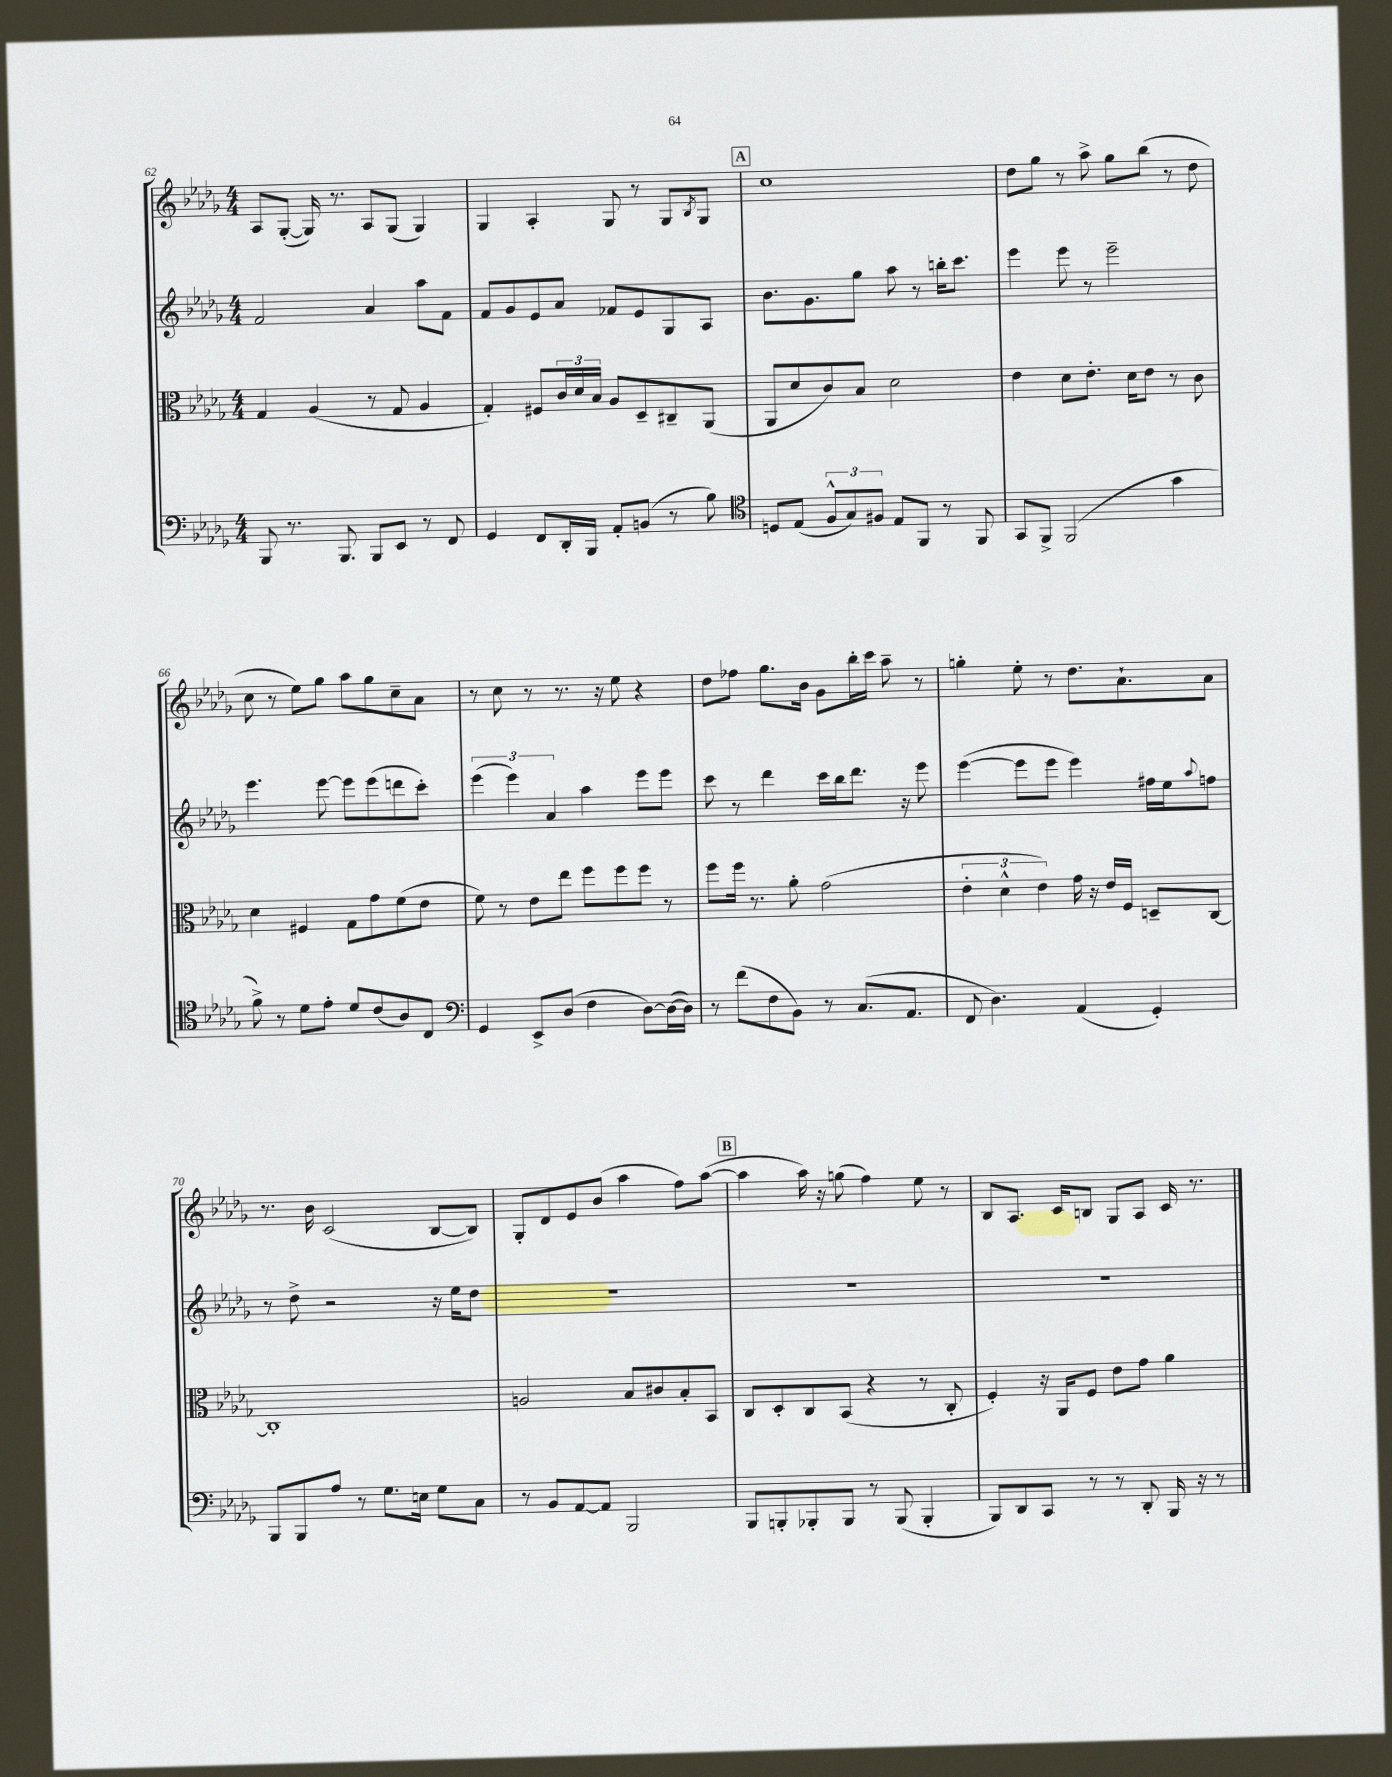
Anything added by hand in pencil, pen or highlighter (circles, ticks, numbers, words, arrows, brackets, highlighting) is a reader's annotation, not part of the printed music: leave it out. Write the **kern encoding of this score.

**kern	**kern	**kern	**kern
*part4	*part3	*part2	*part1
*staff4	*staff3	*staff2	*staff1
*clefF4	*clefC3	*clefG2	*clefG2
*k[b-e-a-d-g-]	*k[b-e-a-d-g-]	*k[b-e-a-d-g-]	*k[b-e-a-d-g-]
*M4/4	*M4/4	*M4/4	*M4/4
=62	=62	=62	=62
8BBB-/	4G-/	2f/	8A-/L
8.r	.	.	([8G-'/J
.	(4A-/	.	16G-/])
8.BBB-/	.	.	8.r
8BBB-/L	8r	4a-/	8A-/L
8EE-/J	8G-/	.	(8G-/J
8r	4A-/	8aa-\L	4G-/)
8FF/	.	8f\J	.
=63	=63	=63	=63
4GG-/	4G-'/)	8f/L	4G-/
.	.	8g-/	.
8FF/L	8F#X/L	8e-/	4A-'/
16DD-'/L	24c/L	8a-/J	.
.	24d-/	.	.
16BBB-/JJ	.	.	.
.	24B-/JJ	.	.
8AA-'/L	8A-/L	8f-X/L	8G-/
(8BBn/J	8D-~/	8e-/	8r
8r	8C#X~/	8G-/	8G-/L
.	.	.	8qB-/
8B-\)	(8AA-/J	8A-/J	8G-/J
!!LO:REH:place=s1:t=A
=64	=64	=64	=64
*clefC4	*	*	*
8Dn/L	8AA-/L	8.b-\L	1cc
(8E-/J	8d-/	.	.
.	.	8.g-\	.
12F^^/L	8c/)	.	.
12G-/)	.	.	.
.	8B-/J	8gg-\J	.
12F#X/J	.	.	.
8E-/L	2d-\	8aa-\	.
8FF/J	.	8r	.
8r	.	16bbn'\KL	.
.	.	8.ccc\J	.
8FF/	.	.	.
=65	=65	=65	=65
8GG-/L	4e-\	4eee-\	8dd-\L
8FF^/J	.	.	8gg-\J
(2FF/	8d-\L	8eee-\	8r
.	8.e-'\J	8r	8aa-^\
.	.	2eee-~\	8gg-\L
.	16d-\KL	.	.
.	8e-\J	.	(8bb-\J
4g-\	8r	.	8r
.	8c\	.	8dd-\
!!LO:LB:g=z
=66	=66	=66	=66
8f^\)	4d-\	4.eee-\	8cc\
8r	.	.	8r
8d-\L	4F#X/	.	8ee-\L)
8e-'\J	.	[8eee-\	8gg-\J
8d-/L	8G-\L	8eee-\L]	8aa-\L
(8c/	8g-\	(8eee-\	8gg-\
8A-/)	(8f\	8dddn\	8cc~\
8C/J	8e-\J	8ccc'\J)	8a-\J
=67	=67	=67	=67
*clefF4	*	*	*
4GG-/	8f\)	(6eee-\	8r
.	8r	.	8cc\
.	.	6eee-\)	.
8EE-^/L	8e-\L	.	8r
.	.	6a-/	.
(8D-/J	8ee-\J	.	8.r
4F\	8ff\L	4aa-\	.
.	.	.	16r
.	8ff\	.	8ee-\
[8D-\L)	8ff\J	8eee-\L	4r
(16D-\L_	8r	8eee-\J	.
16D-\JJ])	.	.	.
=68	=68	=68	=68
8r	8ff\L	8ccc\	8dd-\L
(8f\L	16ff\Jk	8r	8ff-X\J
.	8.r	.	.
8F\	.	4ddd-\	8.gg-\L
8BB-\J)	8a-'\	.	.
.	.	.	16b-\Jk
8r	(2g-\	16ccc\LL	8g-\L
.	.	16bb-\J	.
(8.C/L	.	8.ddd-\J	16bb-'\L
.	.	.	16ccc\JJ
.	.	.	8aa-~\
8.AA-/J	.	16r	.
.	.	8eee-\	8r
=69	=69	=69	=69
8FF/	6e-'\	([4eee-\	4ggn'\
4.D-\)	.	.	.
.	6d-^^\	.	.
.	.	8eee-\L]	8ee-'\
.	6e-\)	.	.
.	.	8eee-\J	8r
(4AA-/	16g-\	4eee-\)	8.dd-\L
.	16r	.	.
.	16e-/LL	.	.
.	16F/JJ	.	8.a-`\
4GG-'/)	8Dn~/L	16ff#X\LL	.
.	.	16ee-\J	.
.	.	8qqaa-/	.
.	[8C/J	8ffn\J	8a-\J
!!LO:LB:g=z
=70	=70	=70	=70
8BBB-/L	1C']	8r	8.r
8BBB-/	.	8dd-^\	.
.	.	.	16b-\
8A-/J	.	2r	(2c/
8r	.	.	.
8.G-\L	.	.	.
16En\Jk	.	.	.
8G-\L	.	16r	[8B-/L
.	.	16ee-\KL	.
8C\J	.	8dd-\J	8B-/J])
=71	=71	=71	=71
8r	2An/	1r	8G-'/L
8BB-/L	.	.	8d-/
[8AA-/	.	.	8e-/
8AA-/J]	.	.	(8b-/J
2BBB-/	8B-/L	.	4aa-\
.	8c#X/	.	.
.	8B-'/	.	8ff\L)
.	8BB-/J	.	([8aa-\J
!!LO:REH:place=s1:t=B
=72	=72	=72	=72
8BBB-/L	8C/L	1r	4aa-\]
8BBBn'/	8D-'/	.	.
8BBB-X'/	8C/	.	16aa-\)
.	.	.	16r
8BBB-/J	(8BB-/J	.	(8ggn\
8r	4r	.	4ff\)
(8BBB-/	.	.	.
4BBB-'/	8r	.	8ee-\
.	8C'/	.	8r
=73	=73	=73	=73
8BBB-/L)	4F'/)	1r	8B-/L
8DD-/	.	.	8.A-/J
8CC/J	16r	.	.
.	16AA-/KL	.	16c/KL
8r	8F/J	.	8Bn/J
8r	8e-\L	.	8G-/L
8DD-'/	8g-\J	.	8A-/J
16BBB-/	4a-\	.	16c/
16r	.	.	8.r
8r	.	.	.
==	==	==	==
*-	*-	*-	*-
